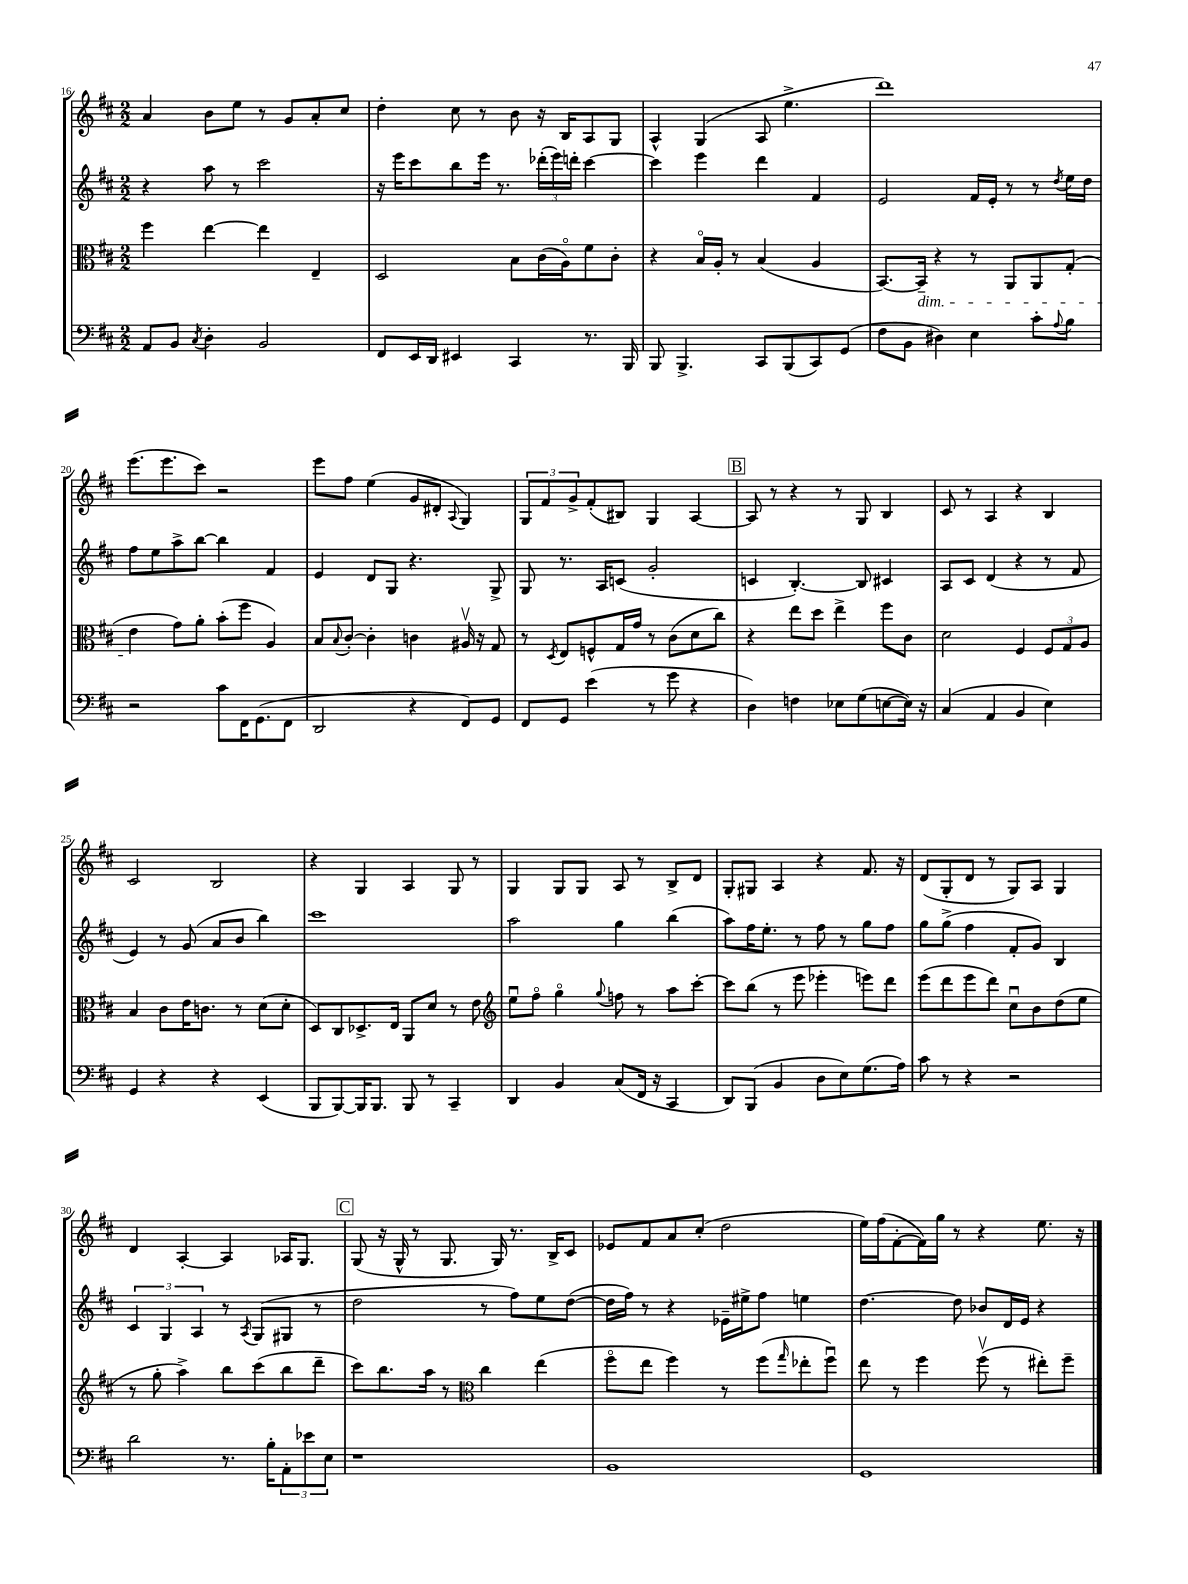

**kern	**kern	**kern	**kern
*staff4	*staff3	*staff2	*staff1
*clefF4	*clefC3	*clefG2	*clefG2
*k[f#c#]	*k[f#c#]	*k[f#c#]	*k[f#c#]
*M2/2	*M2/2	*M2/2	*M2/2
8AA/L	4ff#\	4r	4a/
8BB/J	.	.	.
8qC#/	.	.	.
4D'\	[4ee\	8aa\	8b\L
.	.	8r	8ee\J
2BB/	4ee\]	2ccc#\	8r
.	.	.	8g/L
.	4E~/	.	8a'/
.	.	.	8cc#/J
=	=	=	=
8FF#/L	2D/	16r	4dd'\
.	.	16eee\LK	.
16EE/L	.	8ccc#\	.
16DD/JJ	.	.	.
4EE#/	.	8bb\	8cc#\
.	.	16eee\Jk	8r
.	.	8.r	.
4CC#/	8B\L	.	8b\
.	(16c#\L	(24ddd-'\LL	16r
.	.	24eee\)	.
.	16Ao\J)	.	16B/LK
.	.	24ddd'\JJ	.
8.r	8f#\	[4ccc#\	8A/
.	8c#'\J	.	8G/J
16BBB/	.	.	.
=	=	=	=
8BBB/	4r	4ccc#\]	4A^^/
4.BBB^/	.	.	.
.	16Bo/LL	4eee\	(4G/
.	16A'/JJ	.	.
.	8r	.	.
8CC#/L	(4B/	4ddd\	8A/
(8BBB/	.	.	4.ee^\
8CC#/)	4A/	4f#/	.
(8GG/J	.	.	.
=	=	=	=
8F#\L	[8.BB/L)	2e/	1ddd)
8BB\J	.	.	.
.	16BB~/]Jk	.	.
4D#\)	4r	.	.
4E\	8r	16f#/LL	.
.	.	16e'/JJ	.
.	8AA/L	8r	.
8c#'\L	8AA/	8r	.
8qqA/	.	8qdd/	.
8B\J	(8G'/J	16ee\LL	.
.	.	16dd\JJ	.
=	=	=	=
2r	4e\	8ff#\L	(8.eee\L
.	.	8ee\	.
.	.	.	8.eee\
.	8g\L)	8aa^\	.
.	8a'\J	[8bb\J	8ccc#\J)
8c#\L	(8b'\L	4bb\]	2r
16FF#\K	8ff#\J	.	.
(8.GG\	.	.	.
.	4A/)	4f#/	.
8FF#\J	.	.	.
=	=	=	=
2DD/	8B/L	4e/	8eee\L
.	8qqB/	.	.
.	[8c#'/J	.	8ff#\J
.	4c#'\]	8d/L	(4ee\
.	.	8G/J	.
4r	4c\	4.r	8g/L
.	.	.	8d#'/J
.	.	.	8qqA/
8FF#/L)	16A#v/	.	4G/)
.	16r	.	.
8GG/J	8G/	8G^/	.
=	=	=	=
8FF#/L	8r	8G/	12G/L
.	.	.	12f#/
.	8qD/	.	.
8GG/J	8E/L	8.r	.
.	.	.	12g^/
(4e\	8F^^/	.	(8f#'/
.	.	16A/LK	.
.	16G/L	(8c/J	8B#/J)
.	16g/JJ	.	.
8r	8r	2g'/	4G/
8g\	(8c#\L	.	.
4r	8d\	.	[4A/
.	8cc#\J)	.	.
=	=	=	=
4D\)	4r	4c/	8A/]
.	.	.	8r
4F\	8ee\L	[4.B'/)	4r
.	8dd\J	.	.
8E-\L	4ee^\	.	8r
(8G\	.	8B/]	8G/
[8E\	8ff#\L	4c#/	4B/
16E\]Jk)	8c#\J	.	.
16r	.	.	.
=	=	=	=
(4C#/	2d\	8A/L	8c#/
.	.	8c#/J	8r
4AA/	.	(4d/	4A/
4BB/	4F#/	4r	4r
4E\)	12F#/L	8r	4B/
.	12G/	.	.
.	.	8f#/	.
.	12A/J	.	.
=	=	=	=
4GG/	4B/	4e/)	2c#/
4r	8c#\L	8r	.
.	16e\K	(8g/	.
.	8.c\J	.	.
4r	.	8a/L	2B/
.	8r	8b/J	.
(4EE/	(8d\L	4bb\)	.
.	8d'\J	.	.
=	=	=	=
8BBB/L	8D/L)	1ccc#	4r
[8BBB/)	8C#/	.	.
16BBB/]K	8.D-^/	.	4G/
8.BBB/J	.	.	.
.	16E/Jk	.	.
8BBB/	8AA/L	.	4A/
8r	8d/J	.	.
4CC#~/	8r	.	8G/
.	8e\	.	8r
=	=	=	=
*	*clefG2	*	*
4DD/	8eeu\L	2aa\	4G/
.	8ff#o\J	.	.
4BB/	4ggo\	.	8G/L
.	.	.	8G/J
.	8qqgg/	.	.
(8C#/L	8ff\	4gg\	8A/
16FF#/Jk	8r	.	8r
16r	.	.	.
4CC#/	8aa\L	(4bb\	8B^/L
.	[8ccc#'\J	.	8d/J
=	=	=	=
8DD/L)	8ccc#\]L	8aa\L)	8G'/L
(8BBB/J	(8bb\J	16ff#\K	8G#/J
.	.	8.ee'\J	.
4BB/	8r	.	4A/
.	8eee\	8r	.
8D\L	4eee-'\	8ff#\	4r
8E\)	.	8r	.
(8.G\	8eee\L)	8gg\L	8.f#/
.	8ddd\J	8ff#\J	.
16A\Jk)	.	.	16r
=	=	=	=
8c#\	(8eee\L	8gg\L	(8d/L
8r	8ddd\	(8gg^\J	8G'/
4r	8eee\	4ff#\	8d/J
.	8ddd\J)	.	8r
2r	8cc#u\L	8f#'/L	8G/L)
.	8b\	8g/J)	8A/J
.	(8dd\	4B/	4G/
.	8ee\J	.	.
=	=	=	=
2d\	8r	6c#/	4d/
.	8gg'\	.	.
.	.	6G/	.
.	4aa^\)	.	[4A'/
.	.	6A/	.
8.r	8bb\L	8r	4A/]
.	.	8qA/	.
.	(8ccc#\	(8G/L	.
16B'\LK	.	.	.
12AA'\	8bb\	8G#/J	16A-/LK
.	.	.	8.G/J
12e-\	.	.	.
.	8ddd~\J	8r	.
12E\J	.	.	.
=	=	=	=
1r	8ccc#\L)	2dd\	(8G/
.	8.bb\	.	16r
.	.	.	16G^^/
.	.	.	8r
.	16aa\Jk	.	.
.	8r	.	8.G/
*	*clefC3	*	*
.	4cc#\	8r	.
.	.	.	16G/)
.	.	8ff#\L)	8.r
.	(4ee\	8ee\	.
.	.	.	16B^/LK
.	.	([8dd\J	8c#/J
=	=	=	=
1BB	8ff#o\L	16dd\]LL	8e-/L
.	.	16ff#\JJ)	.
.	8ee\J	8r	8f#/
.	4ff#\)	4r	8a/
.	.	.	(8cc#'/J
.	8r	16e-~\LL	2dd\
.	.	16ee#^\J	.
.	(8ff#\L	8ff#\J	.
.	16qqgg/	.	.
.	8ee-'\	4ee\	.
.	8ff#u\J)	.	.
=	=	=	=
1GG	8ee\	[4.dd\	16ee\LL)
.	.	.	(16ff#\J
.	8r	.	[8f#'\
.	4ff#\	.	16f#\]L)
.	.	.	16gg\JJ
.	.	8dd\]	8r
.	(8ff#v\	8b-/L	4r
.	8r	16d/L	.
.	.	16e/JJ	.
.	8ee#'\L)	4r	8.ee\
.	8ff#~\J	.	.
.	.	.	16r
==	==	==	==
*-	*-	*-	*-
